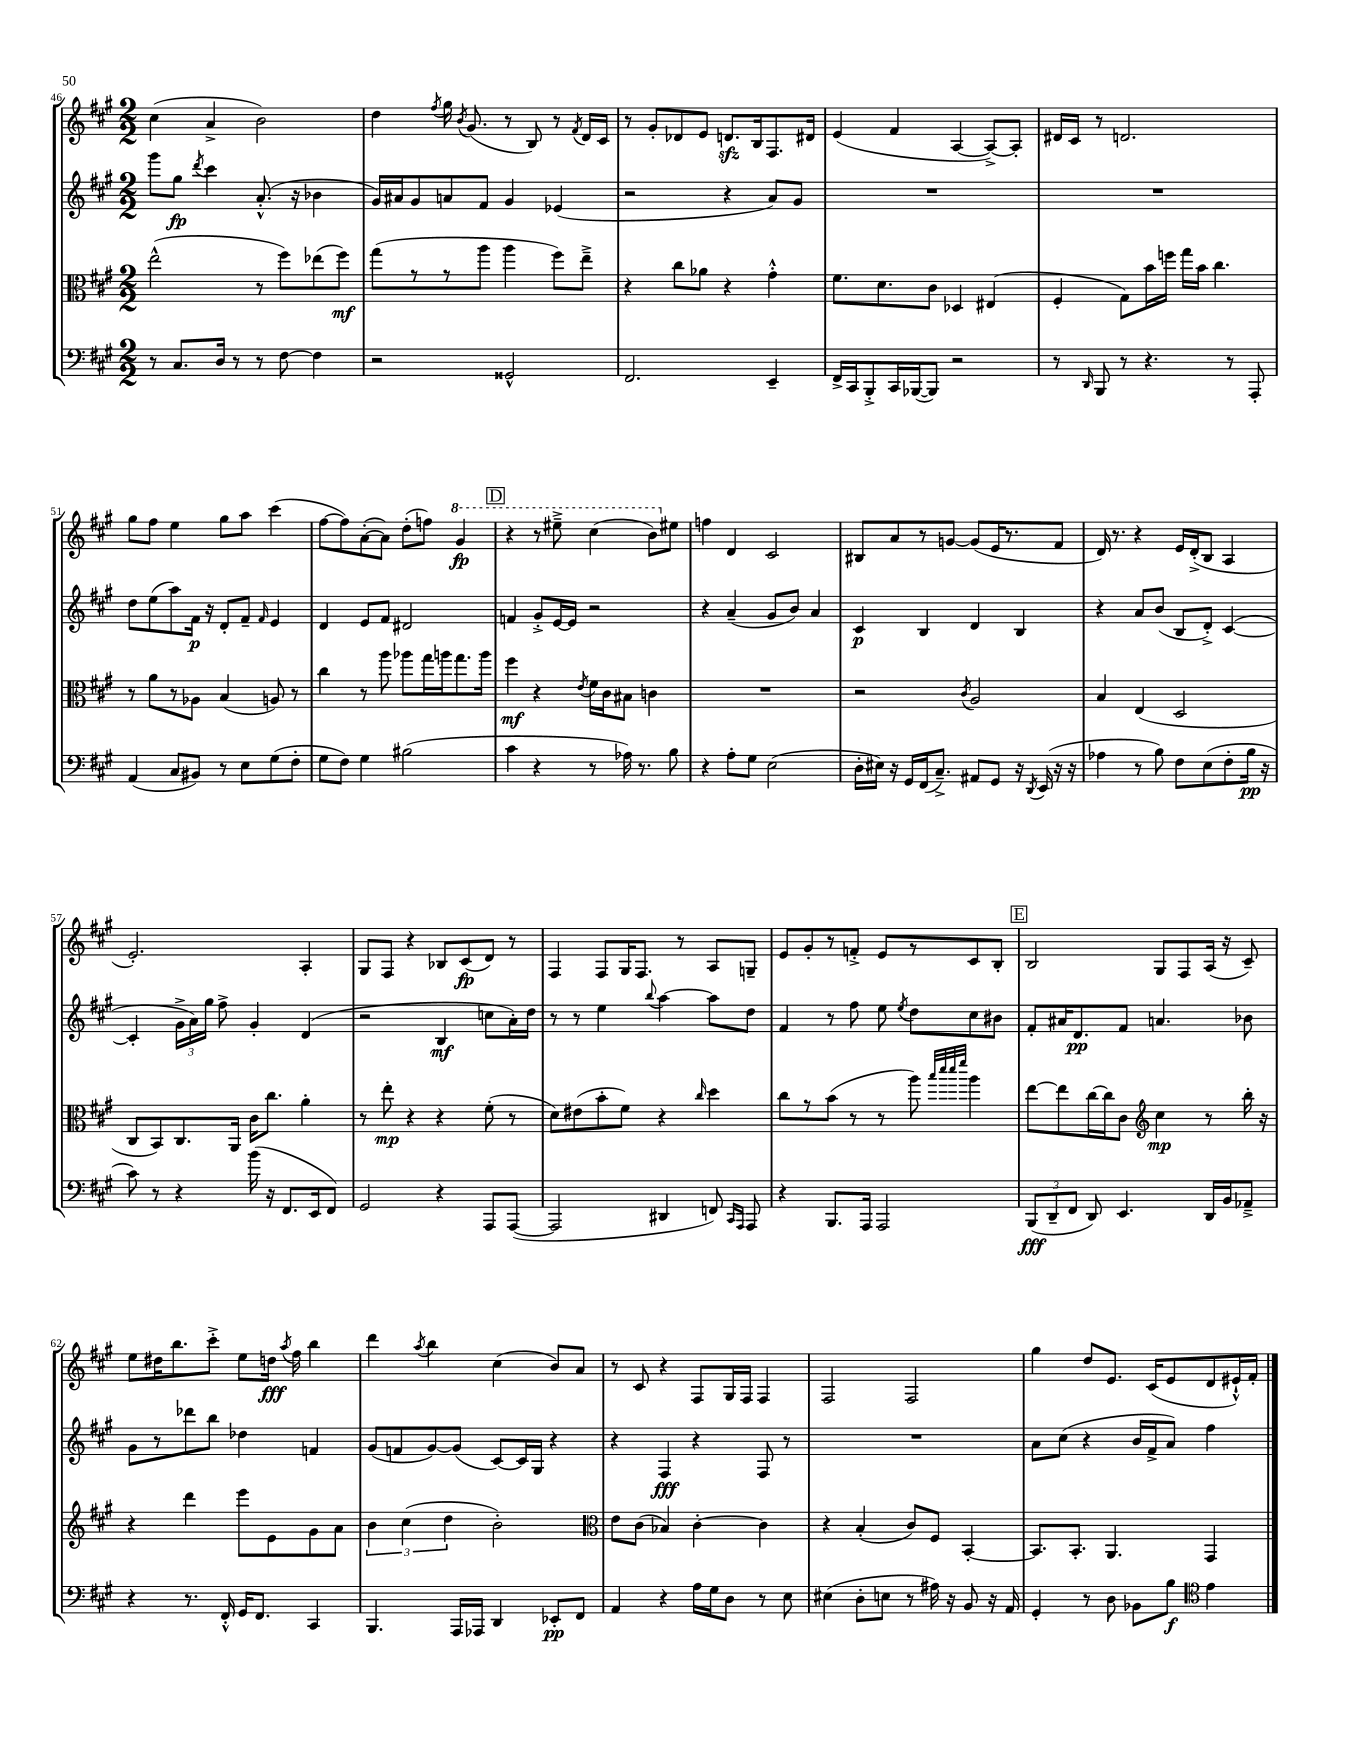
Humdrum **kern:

**kern	**dynam	**kern	**dynam	**kern	**dynam	**kern	**dynam
*part4	*part4	*part3	*part3	*part2	*part2	*part1	*part1
*staff4	*staff4	*staff3	*staff3	*staff2	*staff2	*staff1	*staff1
*clefF4	*	*clefC3	*	*clefG2	*	*clefG2	*
*k[f#c#g#]	*	*k[f#c#g#]	*	*k[f#c#g#]	*	*k[f#c#g#]	*
*M2/2	*	*M2/2	*	*M2/2	*	*M2/2	*
=46	=46	=46	=46	=46	=46	=46	=46
8r	.	(2ee^^\	.	8ggg#\L	.	(4cc#\	.
8.C#/L	.	.	.	8gg#\J	fp	.	.
.	.	.	.	8qddd/	.	.	.
.	.	.	.	4ccc#\	.	4a^/	.
16D/Jk	.	.	.	.	.	.	.
8r	.	.	.	.	.	.	.
8r	.	8r	.	(8.a'^^/	.	2b\)	.
[8F#\	.	8ff#\L)	.	.	.	.	.
.	.	.	.	16r	.	.	.
4F#\]	.	(8ee-X\	.	4b-X\	.	.	.
.	.	8ff#\J)	mf	.	.	.	.
=47	=47	=47	=47	=47	=47	=47	=47
2r	.	(8gg#\L	.	16g#/LL)	.	4dd\	.
.	.	.	.	16a#X/J	.	.	.
.	.	8r	.	8g#/	.	.	.
.	.	.	.	.	.	8qff#/	.
.	.	8r	.	8an/	.	16gg#\	.
.	.	.	.	.	.	8qb/	.
.	.	.	.	.	.	(8.g#/	.
.	.	8aa\J	.	8f#/J	.	.	.
2GG##X^^/	.	4aa\	.	4g#/	.	8r	.
.	.	.	.	.	.	8B/)	.
.	.	8ff#\L)	.	(4e-X/	.	8r	.
.	.	.	.	.	.	8qf#/	.
.	.	8ee~^\J	.	.	.	16d/LL	.
.	.	.	.	.	.	16c#/JJ	.
=48	=48	=48	=48	=48	=48	=48	=48
2.FF#/	.	4r	.	2r	.	8r	.
.	.	.	.	.	.	8g#'/L	.
.	.	8cc#\L	.	.	.	8d-X/	.
.	.	8a-X\J	.	.	.	8e/J	.
.	.	4r	.	4r	.	8.dnzz/L	.
.	.	.	.	.	.	16B/k	.
4EE~/	.	4g#'^^\	.	8a/L)	.	8.F#/	.
.	.	.	.	8g#/J	.	.	.
.	.	.	.	.	.	16d#X/Jk	.
=49	=49	=49	=49	=49	=49	=49	=49
16FF#^/LL	.	8.f#\L	.	1r	.	(4e/	.
16CC#/J	.	.	.	.	.	.	.
8BBB'^/	.	.	.	.	.	.	.
.	.	8.d\	.	.	.	.	.
16CC#/L	.	.	.	.	.	4f#/	.
([16BBB-X/J	.	.	.	.	.	.	.
8BBB-/J])	.	8c#\J	.	.	.	.	.
2r	.	4D-X/	.	.	.	[4A/	.
.	.	(4E#X/	.	.	.	8A^/L_)	.
.	.	.	.	.	.	8A'/J]	.
=50	=50	=50	=50	=50	=50	=50	=50
8r	.	4F#'/	.	1r	.	16d#X/LL	.
.	.	.	.	.	.	16c#/JJ	.
16qqDD/	.	.	.	.	.	.	.
8BBB/	.	.	.	.	.	8r	.
8r	.	8G#\L)	.	.	.	2.dn/	.
4.r	.	16b\L	.	.	.	.	.
.	.	16ffn\JJ	.	.	.	.	.
.	.	16gg#\LL	.	.	.	.	.
.	.	16b\JJ	.	.	.	.	.
.	.	4.cc#\	.	.	.	.	.
8r	.	.	.	.	.	.	.
8AAA'/	.	.	.	.	.	.	.
!!LO:LB:g=z
=51	=51	=51	=51	=51	=51	=51	=51
(4AA/	.	8r	.	8dd\L	.	8gg#\L	.
.	.	8a\L	.	(8ee\	.	8ff#\J	.
8C#/L	.	8r	.	8aa\)	.	4ee\	.
8BB#X/J)	.	8A-X\J	.	16f#\Jk	p	.	.
.	.	.	.	16r	.	.	.
8r	.	(4B/	.	8d'/L	.	8gg#\L	.
8E\L	.	.	.	8f#~/J	.	8aa\J	.
.	.	.	.	16qqf#/	.	.	.
(8G#\	.	8An/)	.	4e/	.	(4ccc#\	.
8F#'\J	.	8r	.	.	.	.	.
=52	=52	=52	=52	=52	=52	=52	=52
8G#\L	.	4cc#\	.	4d/	.	[8ff#\L	.
8F#\J)	.	.	.	.	.	8ff#\])	.
4G#\	.	8r	.	8e/L	.	([8a'\	.
.	.	8aa\	.	8f#/J	.	8a\J])	.
(2B#X\	.	8aa-X\L	.	2d#X/	.	(8dd'\L	.
.	.	16gg#\L	.	.	.	8ffn\J)	.
.	.	16aan\J	.	.	.	.	.
*	*	*	*	*	*	*8va	*
.	.	8.gg#\	.	.	.	4gg#/	fp
.	.	16aa\Jk	.	.	.	.	.
!!LO:REH:place=s1:t=D
=53	=53	=53	=53	=53	=53	=53	=53
4c#\	.	4ff#\	mf	4fn/	.	4r	.
4r	.	4r	.	8g#'^/L	.	8r	.
.	.	.	.	[16e/L	.	8eee#X~^\	.
.	.	.	.	16e/JJ]	.	.	.
.	.	8qe/	.	.	.	.	.
8r	.	16f#\LL	.	2r	.	(4ccc#\	.
.	.	16c#\J	.	.	.	.	.
16A-X\)	.	8B#X\J	.	.	.	.	.
8.r	.	.	.	.	.	.	.
.	.	4cn\	.	.	.	8bb\L)	.
*	*	*	*	*	*	*X8va	*
8B\	.	.	.	.	.	8ee#X\J	.
=54	=54	=54	=54	=54	=54	=54	=54
4r	.	1r	.	4r	.	4ffn\	.
8A'\L	.	.	.	(4a~/	.	4d/	.
8G#\J	.	.	.	.	.	.	.
(2E\	.	.	.	8g#/L	.	2c#/	.
.	.	.	.	8b/J)	.	.	.
.	.	.	.	4a/	.	.	.
=55	=55	=55	=55	=55	=55	=55	=55
16D'\LL	.	2r	.	4c#/	p	8B#X/L	.
16E#X\JJ)	.	.	.	.	.	.	.
16r	.	.	.	.	.	8a/	.
16GG#/LL	.	.	.	.	.	.	.
(16FF#/J	.	.	.	4B/	.	8r	.
8.C#~^/J)	.	.	.	.	.	.	.
.	.	.	.	.	.	[8gn/J	.
.	.	8qc#/	.	.	.	.	.
8AA#X/L	.	2A/	.	4d/	.	(8g/L]	.
8GG#/J	.	.	.	.	.	16e/K	.
.	.	.	.	.	.	8.r	.
16r	.	.	.	4B/	.	.	.
8qDD/	.	.	.	.	.	.	.
(16EE/	.	.	.	.	.	.	.
16r	.	.	.	.	.	8f#/J	.
16r	.	.	.	.	.	.	.
=56	=56	=56	=56	=56	=56	=56	=56
4A-X\	.	4B/	.	4r	.	16d/)	.
.	.	.	.	.	.	8.r	.
8r	.	(4E/	.	8a/L	.	4r	.
8B\)	.	.	.	(8b/J	.	.	.
8F#\L	.	2D/	.	8B/L	.	16e/LL	.
.	.	.	.	.	.	(16d'^/J	.
(8E\	.	.	.	8d'^/J)	.	8B/J	.
8F#'\	.	.	.	([4c#/	.	4A/	.
16B\Jk	pp	.	.	.	.	.	.
16r	.	.	.	.	.	.	.
!!LO:LB:g=z
=57	=57	=57	=57	=57	=57	=57	=57
8c#\)	.	8C#/L	.	4c#'/]	.	2.e'/)	.
8r	.	8BB/)	.	.	.	.	.
4r	.	8.C#/	.	24g#^\LL	.	.	.
.	.	.	.	24a\)	.	.	.
.	.	.	.	24gg#\JJ	.	.	.
.	.	.	.	8ff#^\	.	.	.
.	.	16AA/Jk	.	.	.	.	.
(16b\	.	16c#\KL	.	4g#'/	.	.	.
16r	.	8.cc#\J	.	.	.	.	.
8.FF#/L	.	.	.	.	.	.	.
.	.	4a'\	.	(4d/	.	4A'/	.
16EE/k	.	.	.	.	.	.	.
8FF#/J)	.	.	.	.	.	.	.
=58	=58	=58	=58	=58	=58	=58	=58
2GG#/	.	8r	.	2r	.	8G#/L	.
.	.	8ee'\	mp	.	.	8F#/J	.
.	.	4r	.	.	.	4r	.
4r	.	4r	.	4B/	mf	8B-X/L	.
.	.	.	.	.	.	(8c#/	fp
8AAA/L	.	(8f#'\	.	8ccn\L	.	8d/J)	.
([8AAA/J	.	8r	.	16a'\L)	.	8r	.
.	.	.	.	16dd\JJ	.	.	.
=59	=59	=59	=59	=59	=59	=59	=59
2AAA/]	.	8d\L)	.	8r	.	4F#/	.
.	.	(8e#X\	.	8r	.	.	.
.	.	8b'\	.	4ee\	.	8F#/L	.
.	.	8f#\J)	.	.	.	16G#/K	.
.	.	.	.	.	.	8.F#/J	.
.	.	.	.	8qqbb/	.	.	.
4DD#X/	.	4r	.	[4aa\	.	.	.
.	.	.	.	.	.	8r	.
.	.	16qqcc#/	.	.	.	.	.
8FFn/)	.	4dd\	.	8aa\L]	.	8A/L	.
16qqCC#/LL	.	.	.	.	.	.	.
16qqAAA/JJ	.	.	.	.	.	.	.
8AAA/	.	.	.	8dd\J	.	8Gn~/J	.
=60	=60	=60	=60	=60	=60	=60	=60
4r	.	8cc#\L	.	4f#/	.	8e/L	.
.	.	8r	.	.	.	8g#'/	.
8.BBB/L	.	(8b\J	.	8r	.	8r	.
.	.	8r	.	8ff#\	.	8fn'^/J	.
16AAA/Jk	.	.	.	.	.	.	.
2AAA/	.	8r	.	8ee\	.	8e/L	.
.	.	.	.	8qee/	.	.	.
.	.	8aa\)	.	8dd\L	.	8r	.
.	.	32qqbb/LLL	.	.	.	.	.
.	.	32qqddd/	.	.	.	.	.
.	.	32qqddd/	.	.	.	.	.
.	.	32qqfff#/JJJ	.	.	.	.	.
.	.	4aa\	.	8cc#\	.	8c#/	.
.	.	.	.	8b#X\J	.	8B'/J	.
!!LO:REH:place=s1:t=E
=61	=61	=61	=61	=61	=61	=61	=61
(12BBB/L	fff	[8ee\L	.	8f#'/L	.	2B/	.
12DD~/	.	.	.	.	.	.	.
.	.	8ee\]	.	16a#X/K	.	.	.
12FF#/J	.	.	.	.	.	.	.
.	.	.	.	8.d/	pp	.	.
8DD/)	.	[16cc#\L	.	.	.	.	.
.	.	16cc#\J]	.	.	.	.	.
4.EE/	.	8c#\J	.	8f#/J	.	.	.
*	*	*clefG2	*	*	*	*	*
.	.	4cc#\	mp	4.an/	.	8G#/L	.
.	.	.	.	.	.	8F#/	.
16DD/LL	.	8r	.	.	.	(16A/Jk	.
16BB/J	.	.	.	.	.	16r	.
8AA-X~^/J	.	16bb'\	.	8b-X\	.	8c#~/)	.
.	.	16r	.	.	.	.	.
!!LO:LB:g=z
=62	=62	=62	=62	=62	=62	=62	=62
4r	.	4r	.	8g#\L	.	8ee\L	.
.	.	.	.	8r	.	16dd#X\K	.
.	.	.	.	.	.	8.bb\	.
8.r	.	4ddd\	.	8ddd-X\	.	.	.
.	.	.	.	8bb\J	.	8ccc#'^\J	.
16FF#'^^/	.	.	.	.	.	.	.
16GG#/KL	.	8eee\L	.	4dd-X\	.	8ee\L	.
8.FF#/J	.	.	.	.	.	.	.
.	.	8e\	.	.	.	16ddn\Jk	fff
.	.	.	.	.	.	8qaa/	.
.	.	.	.	.	.	16ff#\	.
4CC#/	.	8g#\	.	4fn/	.	4bb\	.
.	.	8a\J	.	.	.	.	.
=63	=63	=63	=63	=63	=63	=63	=63
4.BBB/	.	6b\	.	(8g#/L	.	4ddd\	.
.	.	.	.	8fn/	.	.	.
.	.	(6cc#\	.	.	.	.	.
.	.	.	.	.	.	8qaa/	.
.	.	.	.	[8g#/)	.	4bb\	.
.	.	6dd\	.	.	.	.	.
16AAA/LL	.	.	.	(8g#/J]	.	.	.
16AAA-X/JJ	.	.	.	.	.	.	.
4DD/	.	2b'\)	.	[8c#/L)	.	(4cc#\	.
.	.	.	.	16c#/L]	.	.	.
.	.	.	.	16G#/JJ	.	.	.
8EE-X'/L	pp	.	.	4r	.	8b/L)	.
8FF#/J	.	.	.	.	.	8a/J	.
=64	=64	=64	=64	=64	=64	=64	=64
*	*	*clefC3	*	*	*	*	*
4AA/	.	8e\L	.	4r	.	8r	.
.	.	(8c#\J	.	.	.	8c#/	.
4r	.	4B-X/)	.	4F#/	fff	4r	.
16A\LL	.	[4c#'\	.	4r	.	8F#/L	.
16G#\J	.	.	.	.	.	.	.
8D\J	.	.	.	.	.	16G#/L	.
.	.	.	.	.	.	16F#/JJ	.
8r	.	4c#\]	.	8F#/	.	4F#/	.
8E\	.	.	.	8r	.	.	.
=65	=65	=65	=65	=65	=65	=65	=65
(4E#X\	.	4r	.	1r	.	2F#/	.
8D'\L	.	(4B'/	.	.	.	.	.
8En\J	.	.	.	.	.	.	.
8r	.	8c#/L)	.	.	.	2F#/	.
16A#X\)	.	8F#/J	.	.	.	.	.
16r	.	.	.	.	.	.	.
8BB/	.	[4BB'/	.	.	.	.	.
16r	.	.	.	.	.	.	.
16AA/	.	.	.	.	.	.	.
=66	=66	=66	=66	=66	=66	=66	=66
4GG#'/	.	8.BB/L]	.	8a\L	.	4gg#\	.
.	.	.	.	(8cc#\J	.	.	.
.	.	8.BB'/J	.	.	.	.	.
8r	.	.	.	4r	.	8dd/L	.
8D\	.	4.AA/	.	.	.	8.e/J	.
8BB-X\L	.	.	.	16b/LL	.	.	.
.	.	.	.	16f#^/J	.	(16c#/KL	.
8B\J	f	.	.	8a/J)	.	8e/	.
*clefC4	*	*	*	*	*	*	*
4e\	.	4GG#/	.	4ff#\	.	8d/	.
.	.	.	.	.	.	16e#X`^^/L)	.
.	.	.	.	.	.	16f#'/JJ	.
==	==	==	==	==	==	==	==
*-	*-	*-	*-	*-	*-	*-	*-
